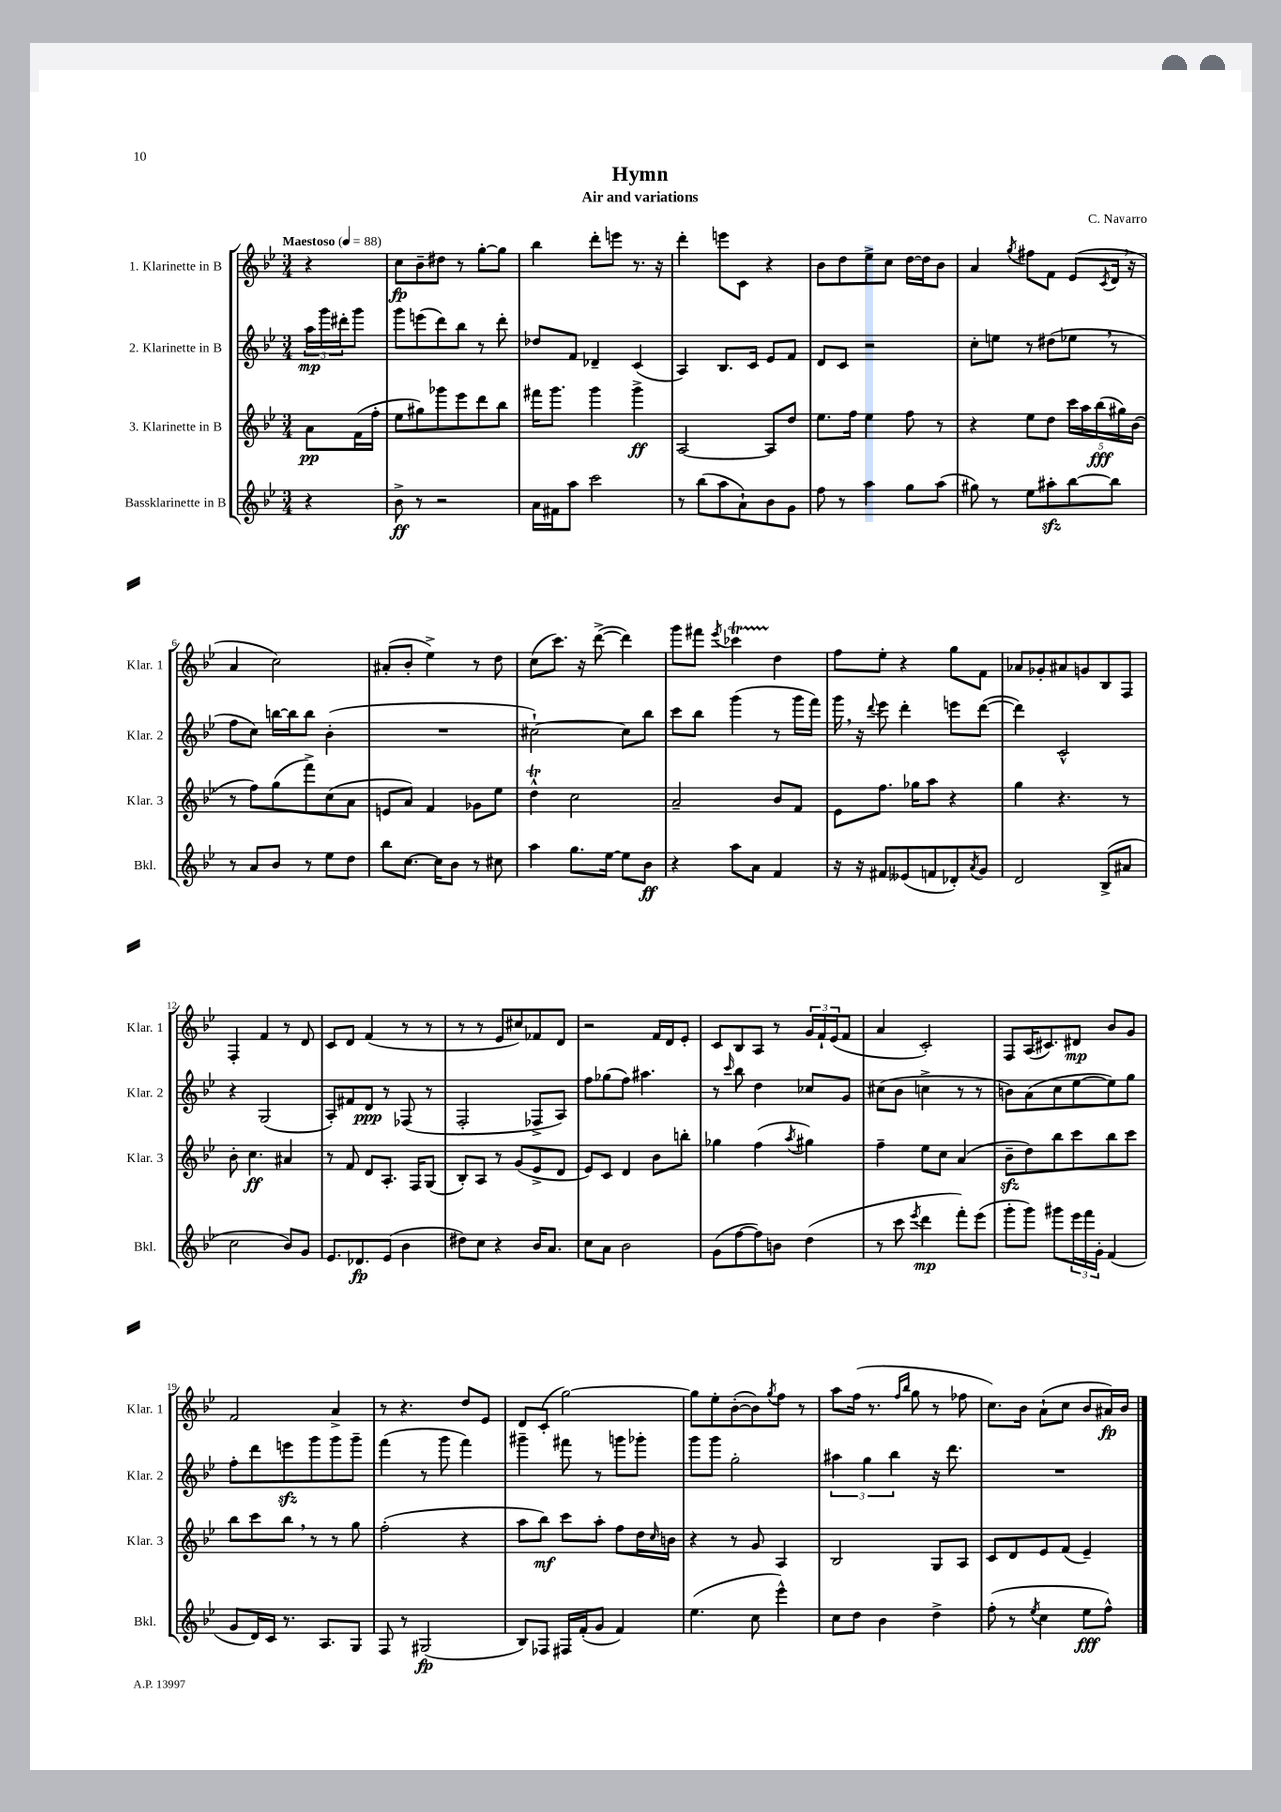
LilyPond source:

\header { title = "Hymn" composer = "C. Navarro" subtitle = "Air and variations" }
<<
\new StaffGroup <<
\new Staff = "s0" \with { instrumentName = "1. Klarinette in B" shortInstrumentName = "Klar. 1" } {
    \clef treble \key bes \major \numericTimeSignature \time 3/4 \partial 4 \tempo "Maestoso" 4 = 88
    r4 |
    c''8\fp bes'8-- dis''8 r8 g''8~-. g''8 |
    bes''4 d'''8-. e'''8 r8. r16 |
    d'''4-. e'''8 c'8 r4 |
    bes'8 d''8 ees''8-> c''8 d''16~ d''16 bes'8 |
    a'4 \acciaccatura { g''8 } fis''8 f'8 ees'8( \acciaccatura { c'8 } d'16 \breathe r16 |
    a'4 c''2) |
    ais'8-.( bes'8-. ees''4->) r8 d''8 |
    c''8( c'''8.) r16 d'''8~->( d'''4) |
    g'''8 fis'''8 \acciaccatura { ees'''8 } ces'''4\startTrillSpan d''4\stopTrillSpan |
    f''8 ees''8-. r4 g''8 f'8 |
    aes'8 ges'8-. ais'8 g'8 bes8 f8 |
    f4-. f'4 r8 d'8 |
    c'8 d'8 f'4( r8 r8 |
    r8 r8 ees'8 cis''8) fes'8 d'8 |
    r2 f'16 d'16 ees'8-. |
    c'8 bes8 a8 r8 \tuplet 3/2 { g'16 f'16-! ees'16( } f'8 |
    a'4 c'2-.) |
    f8 a16( cis'8.) dis'8\mp bes'8 g'8 |
    f'2 a'4-> |
    r8 r4. d''8 ees'8 |
    d'8 c'8-.( g''2~) |
    g''8 ees''8-. bes'8~-.( bes'8) \acciaccatura { g''8 } f''8 r8 |
    a''8 f''16( r8. \grace { f''16 bes''16 } g''8 r8 fes''8 |
    c''8.) bes'16 a'8-!( c''8 bes'8 ais'16\fp) bes'16 \bar "|." |
}
\new Staff = "s1" \with { instrumentName = "2. Klarinette in B" shortInstrumentName = "Klar. 2" } {
    \clef treble \key bes \major \numericTimeSignature \time 3/4 \partial 4
    \tuplet 3/2 { a''16\mp g'''16 dis'''16-. } g'''8 |
    g'''8 e'''8( d'''8) bes''8 r8 d'''8-. |
    des''8 f'8 des'4-- c'4( |
    a4) bes8. c'16 ees'8 f'8 |
    d'8 c'8 r2 |
    c''8-. e''8 r8 dis''8( ees''8 \breathe r8 |
    f''8 c''8) b''16~ b''16 b''8 bes'4-.( |
    R2. |
    cis''2~-!) cis''8 bes''8 |
    c'''8 bes''8 g'''4( r8 g'''16 f'''16) |
    g'''16 \breathe r16 \appoggiatura { d'''8 } ees'''8 d'''4-. e'''8 d'''8~( |
    d'''4) c'2-^ |
    r4 g2( |
    a8-.) fis'8 d'8\ppp r8 fes8( r8 |
    f2-. fes8-> a8) |
    f''8 ges''8( f''8) ais''4. |
    r8 \grace { c'''16 } bes''8 d''4 ces''8 g'8 |
    cis''8( bes'8 c''4-> r8 r8 |
    b'8) a'8( c''8 ees''8~ ees''8) g''8 |
    f''8-. d'''8 e'''8\sfz g'''8 g'''8 g'''8-- |
    f'''4( r8 g'''8 f'''4) |
    gis'''4-- fis'''8 r8 g'''8 ges'''8-. |
    g'''8 g'''8 g''2-. |
    \tuplet 3/2 { ais''4 g''4 bes''4 } r16 d'''8. |
    R2. \bar "|." |
}
\new Staff = "s2" \with { instrumentName = "3. Klarinette in B" shortInstrumentName = "Klar. 3" } {
    \clef treble \key bes \major \numericTimeSignature \time 3/4 \partial 4
    a'8\pp f'16( f''16-. |
    ees''8 gis''8) ges'''8 ees'''8 d'''8 bes''8 |
    fis'''16 g'''8. g'''4 g'''4->\ff |
    a2~ a8 d''8 |
    ees''8. f''16 ees''4 f''8 r8 |
    r4 ees''8 d''8 \tuplet 5/4 { c'''16 a''16 bes''16\fff( gis''16) bes'16( } |
    r8 f''8) g''8( f'''8->) c''8( a'8 |
    e'8 a'8) f'4 ges'8 ees''8 |
    d''4-^\trill c''2 |
    a'2-- bes'8 f'8 |
    ees'8 f''8. ges''16 a''8 r4 |
    g''4 r4. r8 |
    bes'8-. c''4.\ff ais'4 |
    r8 f'8 d'8 a8.-. f16 g8( |
    bes8-.) a8 r8 g'8( ees'8-> d'8 |
    ees'8) c'8 d'4 bes'8 b''8-. |
    ges''4 f''4( \acciaccatura { a''8 } gis''4) |
    f''4-- ees''8 c''8 a'4( |
    bes'8--\sfz d''8) bes''8 c'''8 bes''8 c'''8 |
    bes''8 c'''8 bes''8 \breathe r8 r8 g''8 |
    f''2-.( r4 |
    a''8 bes''8\mf) c'''8 a''8-. f''8 d''16 \grace { c''16 } b'16 |
    r4 r8 g'8 a4 |
    bes2 g8 a8 |
    c'8 d'8 ees'8 f'8( ees'4--) \bar "|." |
}
\new Staff = "s3" \with { instrumentName = "Bassklarinette in B" shortInstrumentName = "Bkl." } {
    \clef treble \key bes \major \numericTimeSignature \time 3/4 \partial 4
    r4 |
    bes'8->\ff r8 r2 |
    a'16 fis'16 a''8 c'''2 |
    r8 bes''8( a''8 a'8-!) bes'8 g'8 |
    f''8 r8 a''4 g''8 a''8( |
    gis''8) r8 ees''8 ais''8-.\sfz bes''8~ bes''8 |
    r8 a'8 bes'8 r8 ees''8 d''8 |
    bes''8 c''8.~ c''16 bes'8 r8 cis''8 |
    a''4 g''8. ees''16~ ees''8 bes'8\ff |
    r4 a''8 a'8 f'4 |
    r16 r16 fis'8 eeses'8( f'8 des'8-.) \acciaccatura { a'8 } g'8 |
    d'2 bes8->( ais'8 |
    c''2 bes'8) g'8 |
    ees'8. des'8.\fp ees'8( bes'4 |
    dis''8) c''8 r4 bes'16 a'8. |
    c''8 a'8 bes'2 |
    g'8( f''8~ f''8) b'8 d''4( |
    r8 c'''8 \acciaccatura { ees'''8 } d'''4\mp f'''8-.) ees'''8( |
    g'''8-. g'''8) gis'''8 \tuplet 3/2 { ees'''16 f'''16 g'16-. } f'4( |
    g'8 d'16) c'16 r8. a8. g8 |
    f8 r8 gis2\fp( |
    bes8) fes8 fis16 f'16-.( g'8 f'4) |
    ees''4.( c''8 ees'''4-^) |
    c''8 d''8 bes'4 d''4-> |
    f''8-.( r8 \acciaccatura { ees''8 } c''4 ees''8\fff f''8-^) \bar "|." |
}
>>
>>
